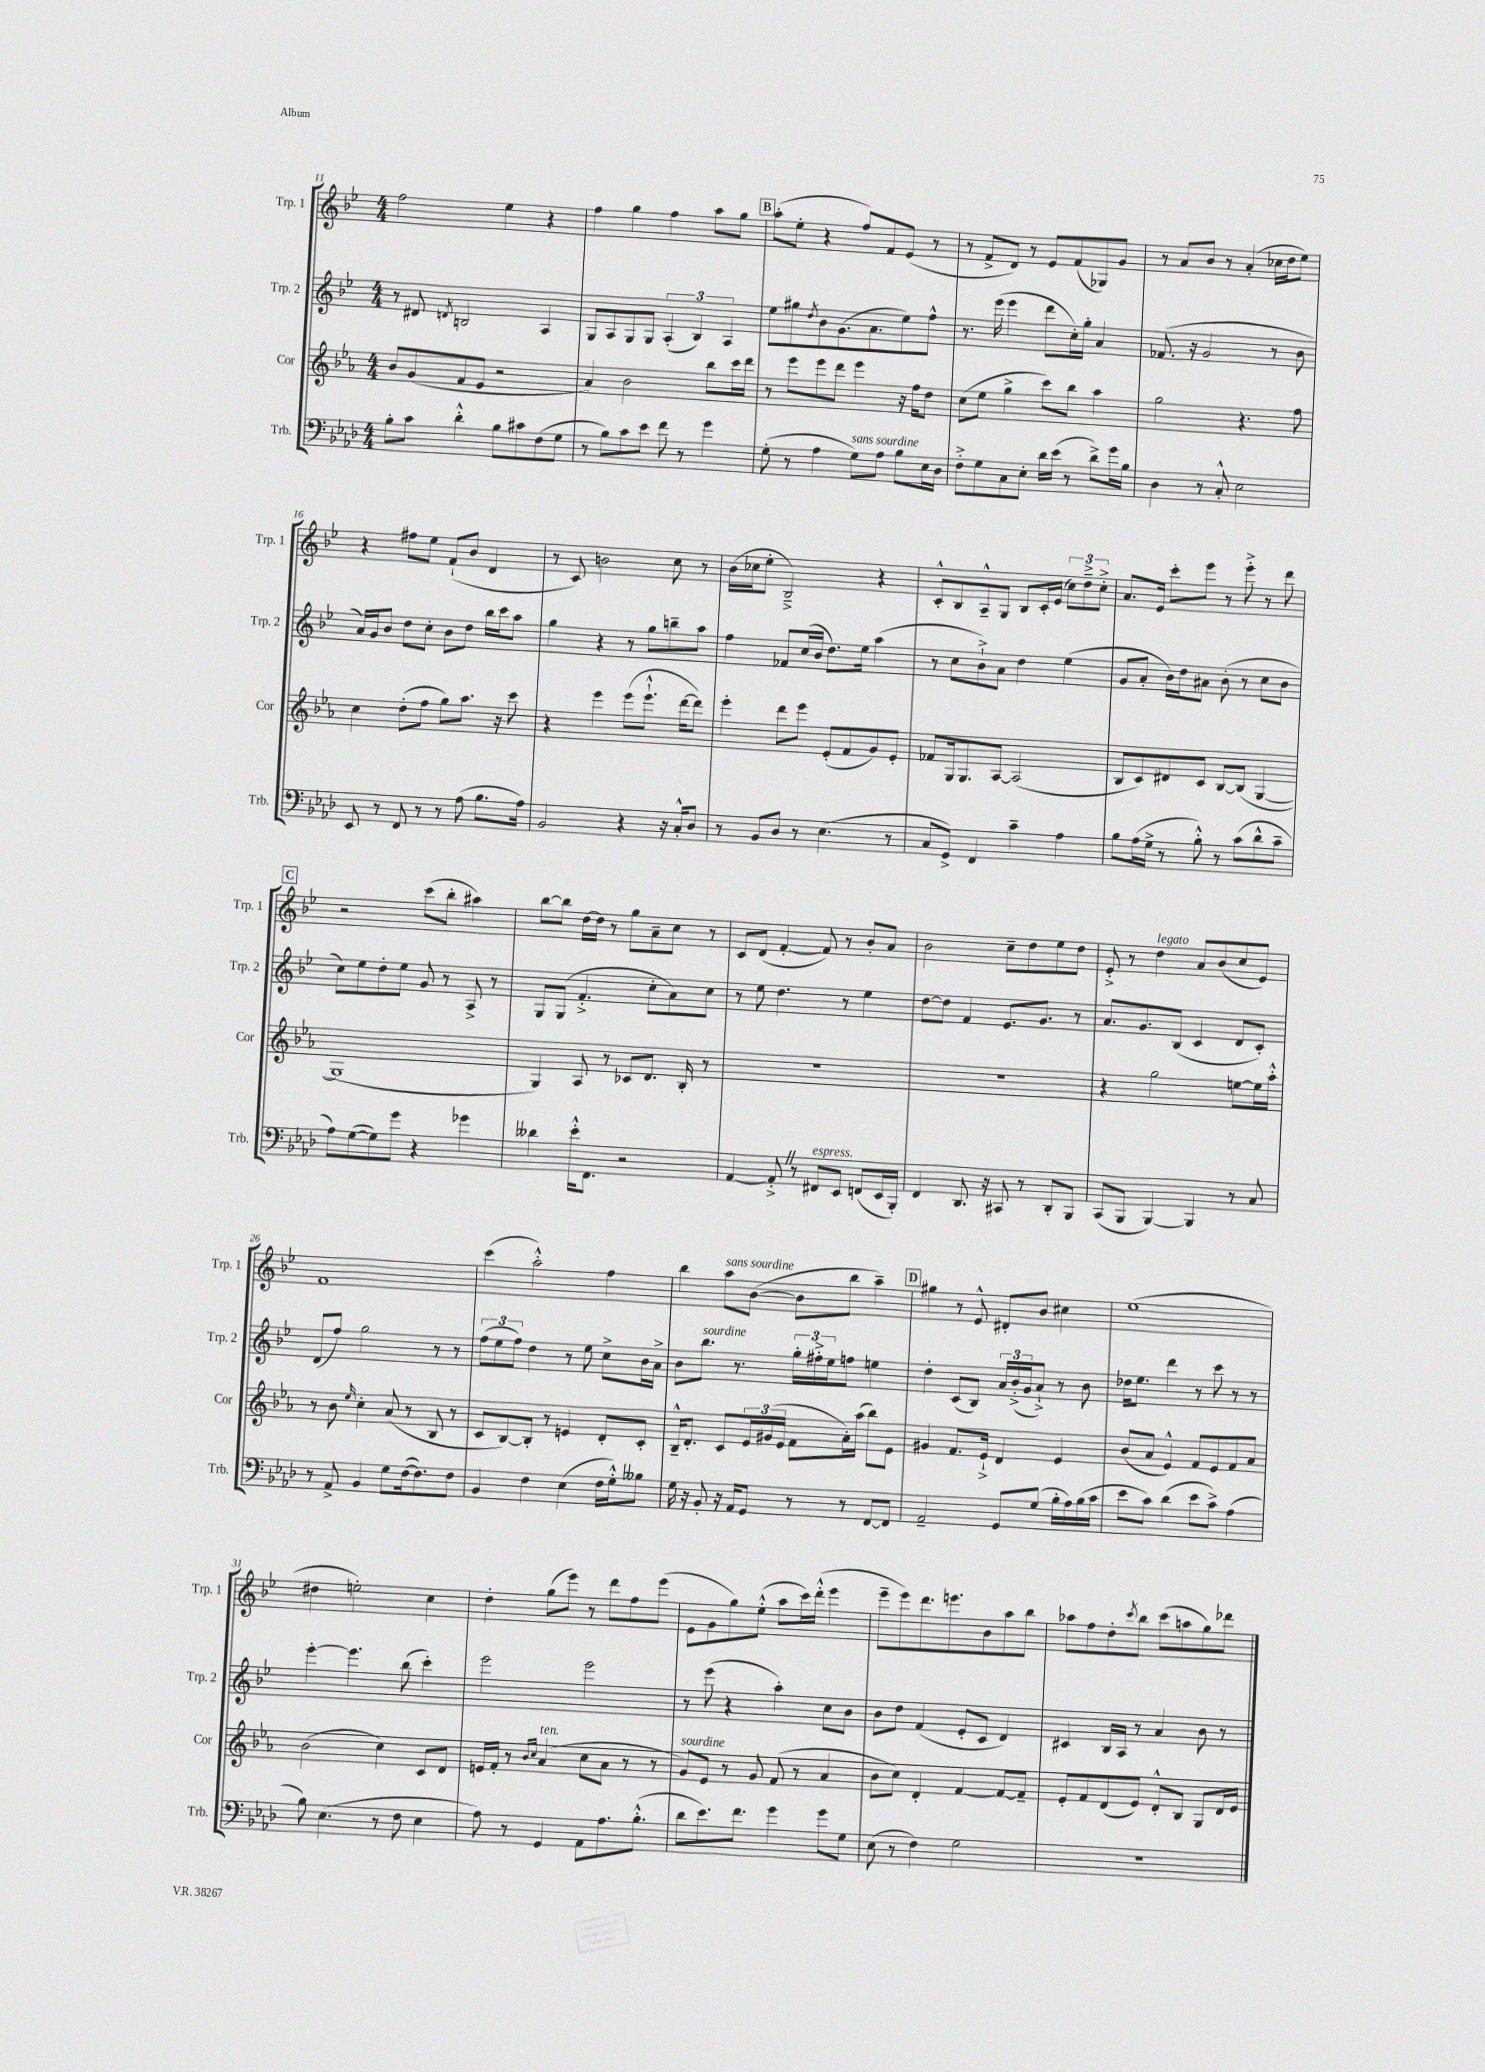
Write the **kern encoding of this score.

**kern	**kern	**kern	**kern
*staff4	*staff3	*staff2	*staff1
*clefF4	*clefG2	*clefG2	*clefG2
*k[b-e-a-d-]	*k[b-e-a-]	*k[b-e-]	*k[b-e-]
*M4/4	*M4/4	*M4/4	*M4/4
8B-'\L	8b-/L	8r	2ff\
8c\J	(8g/	8d#/	.
.	.	8qd/	.
4d-'^^\	8f/	2B/	.
.	8e-/J	.	.
8B-\L	2r	.	4ee-\
8c#\	.	.	.
(8F\	.	4A/	4r
8G\J	.	.	.
=	=	=	=
8r	4a-/)	8G/L	4ff\
8B-\L)	.	8A/	.
8c\	2b-\	8G/	4gg\
8e-\J	.	8G/J	.
8f\	.	(6A'/	4ff\
8r	.	.	.
.	.	6B-/)	.
4g\	8bb-\L	.	8aa\L
.	.	6A/	.
.	16ccc\L	.	8gg\J
.	16ddd\JJ	.	.
=	=	=	=
(8G'\	8r	8ee-\L	(8aa'\L
8r	8eee-\L	8gg#\	8ee-'\J
.	.	8qdd/	.
4A-\	8eee-\	8b-\	4r
.	8ddd\J	(8.g\	.
8G\L)	4eee-\	.	8ff/L)
.	.	8.a\	.
8A-\J	.	.	8f/
8B-\L	16r	8ee-\)	(8e-/J
.	16ff\LK	.	.
16E-\L	8dd\J	8ff^^\J	8r
16D-\JJ	.	.	.
=	=	=	=
8F'^\L	(8cc\L	8.r	8r
8G\	8ee-\J	.	8f^/L
.	.	(16eee-\	.
8C\	4gg^\	4eee-\	8d/J)
8E-'\J	.	.	8r
16d-\LL	8ccc\L)	8ddd\L	8e-/L
(16e-\JJ	.	.	.
8r	8bb-\J	16cc'\L)	(8f/
.	.	16gg'\JJ	.
8d-^\L)	4aa-\	4a/	8G-/)
16g\L	.	.	8g/J
16B-\JJ	.	.	.
=	=	=	=
4D-\	2gg\	(8.f-/	8r
.	.	.	8a/L
.	.	16r	.
8r	.	2g/	8b-/J
8C'^^/	.	.	8r
2E-\	4.r	.	(4a'/
.	.	8r	16cc-\LL
.	.	.	16dd\J
.	8ff\	8b-\	8ee-\J)
=	=	=	=
8EE-/	4cc\	16a/LL)	4r
.	.	16g/J	.
8r	.	8b-/J	.
8FF/	(8dd'\L	8dd\L	8ff#\L
8r	8ff\J	8cc'\J	8ee-\J
8r	8gg\L)	8b-\L	(8f`/L
(8A-\	8.aa-\J	8dd\J	8b-/J
8.B-\L	.	16bb-\LL	4d/
.	16r	16ccc\J	.
.	8ccc\	8aa\J	.
16A-\Jk)	.	.	.
=	=	=	=
2BB-/	4r	4gg\	8r
.	.	.	8c/)
.	4eee-\	4r	2b\
4r	(8eee-\L	8r	.
.	8.eee-`^^\J	8gg\L	.
16r	.	8bb~\	8cc\
16C'^^/LK	[16ddd\LK	.	.
8D-/J	8ddd\]J)	8aa\J	8r
=	=	=	=
8r	4eee-'\	4ff\	(16b-\LL
.	.	.	16cc-\J
8BB-/L	.	.	8ee-'\J
8D-/J	8ddd\L	8f-/L	2B-~^/)
8r	8eee-\J	(16cc/L	.
.	.	16b-/JJ	.
(4.E-\	(8e-'/L	8.dd\L)	.
.	8f/	.	.
.	.	16ee-\Jk	.
.	8g/)	(4aa\	4r
8r	8e-'/J	.	.
=	=	=	=
8C/L	8f-/L	8r	8c'^^/L
8GG^/J)	16G/k	8cc\L	8B-/
.	8.G/	.	.
4FF/	.	8b-`^\)	8A~^^/
.	[8A-/J	8a\J	8G/J
4c~\	(2A-/]	4dd\	8B-/L
.	.	.	16c'/L
.	.	.	(16e-/JJ
4A-\	.	(4ee-\	12cc\L)
.	.	.	12dd~^\
.	.	.	12cc'^\J
=	=	=	=
8B-\L	8B-/L	8g/L	8.a/L
(16A-\L	8c/)	8a'/J	.
16G^\JJ	.	.	16e-/Jk
8r	8d#/	16b-\LL)	8ccc'\L
.	.	16dd\J	.
8B-'^^\)	8c/J	8a#\J	8eee-\J
8r	[8B-/L	(8b-'\	8r
(8c\L	(8B-/]J	8r	8eee-'^\
8d-^^\	[4G/	8cc\L	8r
8c~\J	.	8b-\J	8ddd\
=	=	=	=
8A-\L)	1G]	8cc\L)	2r
([8G\	.	8ee-\	.
8G\])	.	8dd'\	.
8g\J	.	8ee-\J	.
4r	.	8g/	(8ccc\L
.	.	8r	8bb-'\J
4g-\	.	8A^/	4aa#\)
.	.	8r	.
=	=	=	=
4d--\	4G/)	8G/L	[8bb-\L
.	.	(8G/J	8bb-\]J
16e-'^^\LK	8A-/	4.f'^/	[16dd\LL
8.FF\J	.	.	16dd\]JJ
.	8r	.	8r
2r	8c-/L	.	8gg\L
.	8.d/J	8cc'\L	8a~\
.	.	8a\)	8cc\J
.	16B-'/	.	.
.	8r	8cc\J	8r
=	=	=	=
[4AA-/	1r	8r	8c/L
.	.	8ee-\	(8d/J
8AA-'^/]	.	4.dd\	[4f'/
8r	.	.	.
8FF#/L	.	.	8f/])
8EE-/J	.	8r	8r
(8FF/L	.	4ee-\	8b-'/L
16EE-/L	.	.	8a/J
16BBB-'/JJ)	.	.	.
=	=	=	=
4FF/	1r	[8dd\L	2b-\
.	.	8dd\]J	.
8.DD-/	.	4f/	.
16r	.	.	.
8CC#/	.	8.e-/L	8cc~\L
8r	.	.	8dd\
.	.	8.g/J	.
8DD-'/L	.	.	8ee-\
8BBB-/J	.	8r	8dd\J
=	=	=	=
(8CC/L	4r	8.a/L	8e-'^/
8BBB-/J	.	.	8r
.	.	8.g/	.
[4BBB-/)	2gg\	.	4dd\
.	.	(8B-/J	.
4BBB-/]	.	4c/	8a/L
.	.	.	(8b-/
8r	[8ee\L	8d/L	8cc/
8C/	16ee\]L	8c'/J)	8e-/J)
.	16aa-'^^\JJ	.	.
=	=	=	=
8r	8r	(8d/L	1f
8AA-^/	8b-\	8ff/J)	.
.	16qqee-/	.	.
4BB-/	4cc'\	2gg\	.
8G\L	(8a-/	.	.
([16F\k	8r	.	.
8.F\])	.	.	.
.	8B-/	8r	.
8F\J	8r	8r	.
=	=	=	=
4BB-/	8c/L	(12ff\L	(4ccc\
.	.	12ee-\	.
.	[8B-/)	.	.
.	.	12ff\J)	.
4F\	8B-'/]J	4dd\	2aa'^^\)
.	8r	.	.
(4E-\	4e/	8r	.
.	.	8ee-\	.
16F\LL	8d'/L	8cc^\L	4ff\
16G'^^\J)	.	.	.
8B--\J	8c'/J	16b-\L	.
.	.	16a^\JJ	.
=	=	=	=
16G\	16B-~^^/LK	8b-\L	4bb-\
16r	8.d'/J	.	.
8BB-'/	.	8.bb-\J	.
16r	8c/L	.	8aa\L
16AA-/LK	.	8.r	.
8GG/J	24e-/L	.	([8b-\J
.	(24g#/	.	.
.	24e-/JJ	.	.
8r	8f\L	24gg'\LL	8b-\]L
.	.	24ff#'^\	.
.	.	24ee-\J	.
8r	16a-'\L)	8ff\J	8bb-\J
.	(16aa-\JJ	.	.
[8FF/L	8bb-\L)	4ee\	4aa~\)
8FF/]J	8e-\J	.	.
=	=	=	=
2AA-~/	4g#/	4dd'\	4gg#\
.	8.f/L	(8c/L	8r
.	.	8B-/J)	8e-^^/
.	16e-`^/Jk	.	.
8GG/L	4d/	24a/LL	8d#'/L
.	.	(24b-'^/	.
.	.	24g/J	.
(8G/J	.	8a`^/J)	8b-/J
16B-'\LL	4e-/	8r	4cc#\
16A-\)	.	.	.
(16B-\	.	8b-\	.
16c\JJ	.	.	.
=	=	=	=
8e-\L	(8b-/L	16dd-\LK	(1ee-
.	.	8.ee-\J	.
8c\J)	8a-/J	.	.
(4d-\	4e-^^/)	4ddd\	.
8e-\L	8f/L	8r	.
8c^\J)	8e-/	8ccc\	.
(4A-\	8f/	8r	.
.	8a-/J	8r	.
=	=	=	=
8B-\)	(2b-\	[4eee-'\	4dd#\
(4.E-\	.	.	.
.	.	4.eee-\]	2ee'\)
8r	4cc\)	.	.
8F\	.	(8bb-\	.
4E-\	8c/L	4ccc'\)	4cc\
.	8d/J	.	.
=	=	=	=
8A-\)	16e/LL	2eee-\	4dd'\
.	16f'/JJ	.	.
8r	8r	.	.
.	16qqb-/LL	.	.
.	16qqcc/JJ	.	.
4GG/	(4a-/	.	(8gg\L
.	.	.	8eee-\J)
8AA-\L	8cc\L	2eee-\	8r
8.A-\	8a-\J	.	8ddd\L
.	8r	.	8ff\
(8.B-'^^\J	.	.	.
.	8r	.	(8eee-\J
=	=	=	=
8d-\L	8g/L)	8r	8e-\L
8.e-\)	8e-/J	(8eee-\	8g\
.	8r	4r	8gg\)
8.f\J	.	.	.
.	8g/	.	(8ee-'^^\J
4g\	(8f/	4aa'\)	8aa\L
.	8r	.	16ccc\L)
.	.	.	(16ddd'^^\JJ
8g\L	4a-/	8cc\L	4eee-\
8G\J	.	8b-\J	.
=	=	=	=
(8E-\	8b-\L	8b-\L	8eee-~\L
8r	8cc\J)	8dd\J	8eee-\)
4F\)	4d'/	(4f/	8.ddd\
.	.	.	8.eee\
2G\	[4f/	8e-'/L	.
.	.	8c/J	8b-\
.	8f/_L	4d/)	8aa\
.	8f~/]J	.	8bb-\J
=	=	=	=
1r	8e-'/L	4c#/	8aa-\L
.	8f/	.	8ff\
.	(8d/	16B-/LL	8dd'\
.	.	16A/JJ	.
.	.	.	8qccc/
.	8e-/J)	8r	8bb-\J
.	8d'^^/L	4a/	(8ccc\L
.	8B-/J	.	8aa\
.	8G/L	8b-\	8gg\)
.	16d/L	8r	8ddd-\J
.	16e-/JJ	.	.
==	==	==	==
*-	*-	*-	*-
